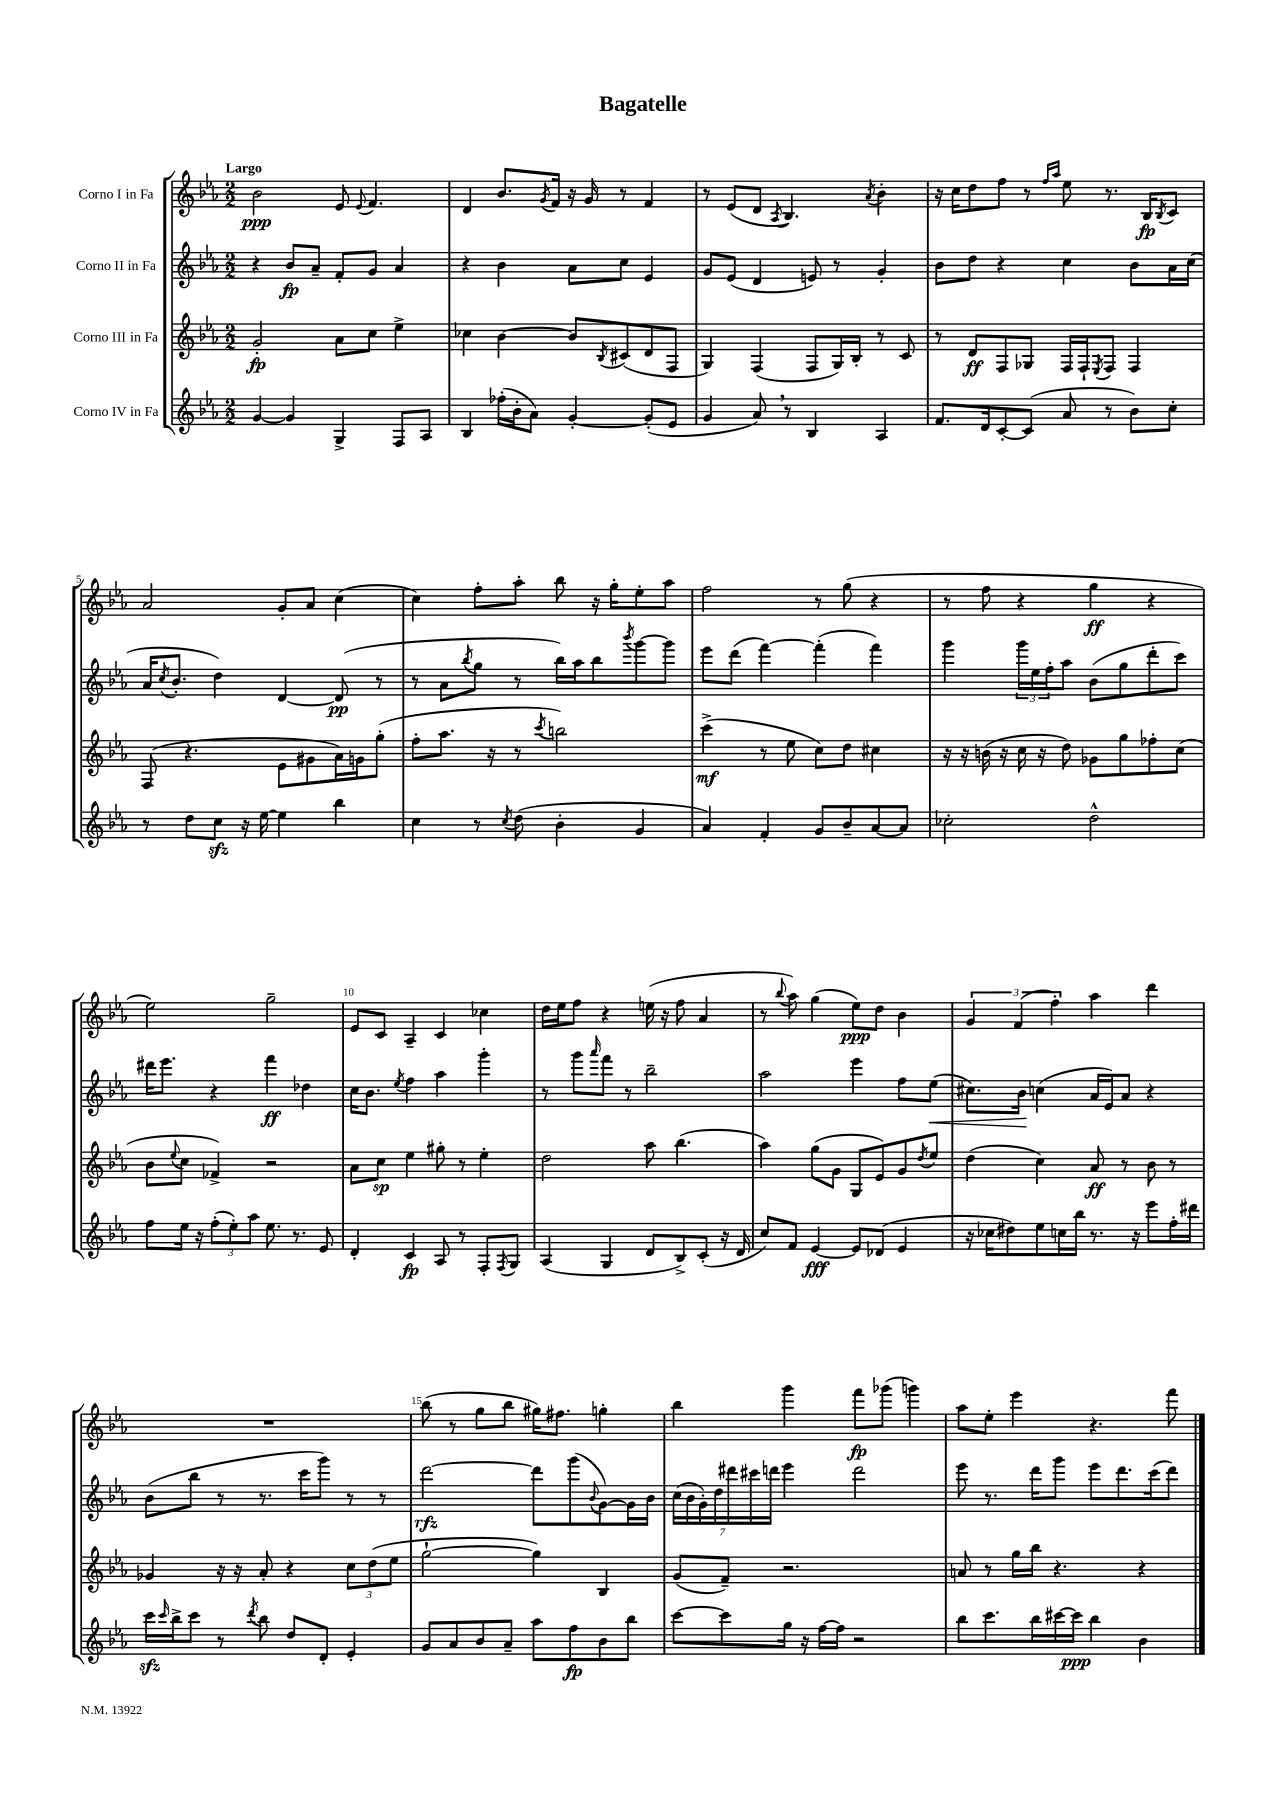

**kern	**dynam	**kern	**dynam	**kern	**dynam	**kern	**dynam
*part4	*part4	*part3	*part3	*part2	*part2	*part1	*part1
*staff4	*staff4	*staff3	*staff3	*staff2	*staff2	*staff1	*staff1
*I"Corno IV in Fa	*	*I"Corno III in Fa	*	*I"Corno II in Fa	*	*I"Corno I in Fa	*
*clefG2	*	*clefG2	*	*clefG2	*	*clefG2	*
*k[b-e-a-]	*	*k[b-e-a-]	*	*k[b-e-a-]	*	*k[b-e-a-]	*
*M2/2	*	*M2/2	*	*M2/2	*	*M2/2	*
=1	=1	=1	=1	=1	=1	=1	=1
!	!	!	!	!	!	!LO:TX:a:B:t=Largo	!
[4g/	.	2g'/	fp	4r	.	2b-\	ppp
4g/]	.	.	.	8b-/L	fp	.	.
.	.	.	.	8a-~/J	.	.	.
4G^/	.	8a-\L	.	8f'/L	.	8e-/	.
.	.	.	.	.	.	8qqe-/	.
.	.	8cc\J	.	8g/J	.	4.f/	.
8F/L	.	4ee-^\	.	4a-/	.	.	.
8A-/J	.	.	.	.	.	.	.
=2	=2	=2	=2	=2	=2	=2	=2
4B-/	.	4cc-X\	.	4r	.	4d/	.
(16ff-X'\LL	.	[4b-\	.	4b-\	.	8.b-/L	.
16b-'\J	.	.	.	.	.	.	.
8a-\J)	.	.	.	.	.	.	.
.	.	.	.	.	.	8qg/	.
.	.	.	.	.	.	16f/Jk	.
[4g'/	.	8b-/L]	.	8a-\L	.	16r	.
.	.	.	.	.	.	16g/	.
.	.	8qB-/	.	.	.	.	.
.	.	(8c#X/	.	8cc\J	.	8r	.
(8g'/L]	.	8d/	.	4e-/	.	4f/	.
8e-/J	.	8F/J	.	.	.	.	.
=3	=3	=3	=3	=3	=3	=3	=3
4g/	.	4G/)	.	8g/L	.	8r	.
.	.	.	.	(8e-/J	.	(8e-/L	.
8a-,/)	.	(4F/	.	4d/	.	8d/J	.
.	.	.	.	.	.	8qA-/	.
8r	.	.	.	.	.	4.B-/)	.
4B-/	.	8F/L	.	8en/)	.	.	.
.	.	16G/L)	.	8r	.	.	.
.	.	16B-'/JJ	.	.	.	.	.
.	.	.	.	.	.	8qa-/	.
4A-/	.	8r	.	4g'/	.	4b-'\	.
.	.	8c/	.	.	.	.	.
=4	=4	=4	=4	=4	=4	=4	=4
8.f/L	.	8r	.	8b-\L	.	16r	.
.	.	.	.	.	.	16cc\KL	.
.	.	8d/L	ff	8dd\J	.	8dd\	.
16d/k	.	.	.	.	.	.	.
[8c'/	.	8F/	.	4r	.	8ff\J	.
(8c/J]	.	8G-X/J	.	.	.	8r	.
.	.	.	.	.	.	16qqff/LL	.
.	.	.	.	.	.	16qqaa-/JJ	.
8a-/	.	16F/LL	.	4cc\	.	8ee-\	.
.	.	16F`/J	.	.	.	.	.
.	.	8qE-/	.	.	.	.	.
8r	.	8F/J	.	.	.	8.r	.
8b-\L)	.	4F/	.	8b-\L	.	.	.
.	.	.	.	.	.	16B-/KL	fp
.	.	.	.	.	.	8qB-/	.
8cc'\J	.	.	.	16a-\L	.	8c/J	.
.	.	.	.	(16cc\JJ	.	.	.
!!LO:LB:g=z
=5	=5	=5	=5	=5	=5	=5	=5
8r	.	(8F/	.	16a-/KL	.	2a-/	.
.	.	.	.	8qcc/	.	.	.
.	.	.	.	8.b-'/J	.	.	.
8dd\L	.	4.r	.	.	.	.	.
8cczz\J	.	.	.	4dd\)	.	.	.
16r	.	.	.	.	.	.	.
[16ee-\	.	.	.	.	.	.	.
4ee-\]	.	8e-\L	.	[4d/	.	8g'/L	.
.	.	8g#X\	.	.	.	8a-/J	.
4bb-\	.	16a-\L)	.	(8d/]	pp	(4cc\	.
.	.	16gn\J	.	.	.	.	.
.	.	(8gg'\J	.	8r	.	.	.
=6	=6	=6	=6	=6	=6	=6	=6
4cc\	.	8ff'\L	.	8r	.	4cc\)	.
.	.	8.aa-\J	.	8a-\L	.	.	.
.	.	.	.	8qbb-/	.	.	.
8r	.	.	.	8gg\J	.	8ff'\L	.
.	.	16r	.	.	.	.	.
8qcc/	.	.	.	.	.	.	.
(8dd\	.	8r	.	8r	.	8aa-'\J	.
.	.	8qccc/	.	.	.	.	.
4b-'\	.	2bbn\)	.	16bb-\LL)	.	8bb-\	.
.	.	.	.	16aa-\J	.	.	.
.	.	.	.	8bb-\	.	16r	.
.	.	.	.	.	.	16gg'\KL	.
.	.	.	.	8qbbb-/	.	.	.
4g/	.	.	.	[8ggg\	.	8ee-'\	.
.	.	.	.	8ggg\J]	.	8aa-\J	.
=7	=7	=7	=7	=7	=7	=7	=7
4a-/)	.	(4ccc^\	mf	8eee-\L	.	2ff\	.
.	.	.	.	(8ddd\J	.	.	.
4f'/	.	8r	.	[4fff\)	.	.	.
.	.	8ee-\	.	.	.	.	.
8g/L	.	8cc\L)	.	(4fff'\]	.	8r	.
8b-~/	.	8dd\J	.	.	.	(8gg\	.
[8a-/	.	4cc#X\	.	4fff\)	.	4r	.
8a-/J]	.	.	.	.	.	.	.
=8	=8	=8	=8	=8	=8	=8	=8
2cc-X'\	.	16r	.	4ggg\	.	8r	.
.	.	16r	.	.	.	.	.
.	.	(16bn\	.	.	.	8ff\	.
.	.	16r	.	.	.	.	.
.	.	16cc\	.	24ggg\LL	.	4r	.
.	.	.	.	24ee-\	.	.	.
.	.	16r	.	.	.	.	.
.	.	.	.	24ff'\J	.	.	.
.	.	8dd\)	.	8aa-\J	.	.	.
2dd^^\	.	8g-X\L	.	(8b-\L	.	4gg\	ff
.	.	8gg\	.	8gg\	.	.	.
.	.	8ff-X'\	.	8ddd'\	.	4r	.
.	.	(8cc\J	.	8ccc\J)	.	.	.
!!LO:LB:g=z
=9	=9	=9	=9	=9	=9	=9	=9
8ff\L	.	8b-\L	.	16ddd#X\KL	.	2ee-\)	.
.	.	.	.	8.eee-\J	.	.	.
.	.	8qqee-/	.	.	.	.	.
16ee-\Jk	.	8cc\J	.	.	.	.	.
16r	.	.	.	.	.	.	.
(12ff'\L	.	4f-X^/)	.	4r	.	.	.
12ee-'\)	.	.	.	.	.	.	.
12aa-\J	.	.	.	.	.	.	.
8.ee-\	.	2r	.	4fff\	ff	2gg~\	.
8.r	.	.	.	.	.	.	.
.	.	.	.	4dd-X\	.	.	.
8e-/	.	.	.	.	.	.	.
=10	=10	=10	=10	=10	=10	=10	=10
4d'/	.	8a-\L	.	16cc\KL	.	8e-/L	.
.	.	.	.	8.b-\J	.	.	.
.	.	8cc\J	sp	.	.	8c/J	.
.	.	.	.	8qee-/	.	.	.
4c/	fp	4ee-\	.	4ff\	.	4A-~/	.
8A-/	.	8gg#X'\	.	4aa-\	.	4c/	.
8r	.	8r	.	.	.	.	.
8F'/L	.	4ee-'\	.	4ggg'\	.	4cc-X\	.
8qF/	.	.	.	.	.	.	.
8G/J	.	.	.	.	.	.	.
=11	=11	=11	=11	=11	=11	=11	=11
(4A-/	.	2dd\	.	8r	.	16dd\LL	.
.	.	.	.	.	.	16ee-\J	.
.	.	.	.	8ggg\L	.	8ff\J	.
.	.	.	.	16qqaaa-/	.	.	.
4G/	.	.	.	8fff\J	.	4r	.
.	.	.	.	8r	.	.	.
8d/L	.	8aa-\	.	2bb-~\	.	(16een\	.
.	.	.	.	.	.	16r	.
8B-^/)	.	(4.bb-\	.	.	.	8ff\	.
(8c'/J	.	.	.	.	.	4a-/	.
16r	.	.	.	.	.	.	.
16d/	.	.	.	.	.	.	.
=12	=12	=12	=12	=12	=12	=12	=12
8cc/L)	.	4aa-\)	.	2aa-\	.	8r	.
.	.	.	.	.	.	8qqbb-/	.
8f/J	.	.	.	.	.	8aa-\)	.
[4e-/	fff	(8gg\L	.	.	.	(4gg\	.
.	.	8g\J	.	.	.	.	.
8e-/L]	.	8G/L	.	4eee-\	.	8ee-\L)	ppp
(8d-X/J	.	8e-/)	.	.	.	8dd\J	.
4e-/	.	8g/	.	8ff\L	.	4b-\	.
.	.	8qdd/	.	.	.	.	.
!	!	!	!	!	!LO:HP:b	!	!
.	.	8ee-/J	.	(8ee-\J	<	.	.
=13	=13	=13	=13	=13	=13	=13	=13
16r	.	(4dd\	.	8.cc#X\L)	.	6g/	.
16cc-X\KL	.	.	.	.	.	.	.
8dd#X\)	.	.	.	.	.	.	.
.	.	.	.	.	.	(6f/	.
.	.	.	.	16b-\Jk	.	.	.
8ee-\	.	4cc\)	.	(4ccn\	[	.	.
.	.	.	.	.	.	6ff'\)	.
16ccn\L	.	.	.	.	.	.	.
16bb-\JJ	.	.	.	.	.	.	.
8.r	.	8a-/	ff	16a-/LL	.	4aa-\	.
.	.	.	.	16e-/J)	.	.	.
.	.	8r	.	8a-/J	.	.	.
16r	.	.	.	.	.	.	.
8eee-\L	.	8b-\	.	4r	.	4ddd\	.
16ff'\L	.	8r	.	.	.	.	.
16ddd#X\JJ	.	.	.	.	.	.	.
!!LO:LB:g=z
=14	=14	=14	=14	=14	=14	=14	=14
16ccczz\LL	.	4g-X/	.	(8b-\L	.	1r	.
16qqccc/	.	.	.	.	.	.	.
16bb-^\J	.	.	.	.	.	.	.
8ccc\J	.	.	.	8bb-\J	.	.	.
8r	.	16r	.	8r	.	.	.
.	.	16r	.	.	.	.	.
8qddd/	.	.	.	.	.	.	.
8bb-\	.	8a-'/	.	8.r	.	.	.
8dd/L	.	4r	.	.	.	.	.
.	.	.	.	16ccc\KL	.	.	.
8d'/J	.	.	.	8ggg\J)	.	.	.
4e-'/	.	12cc\L	.	8r	.	.	.
.	.	(12dd\	.	.	.	.	.
.	.	.	.	8r	.	.	.
.	.	12ee-\J	.	.	.	.	.
=15	=15	=15	=15	=15	=15	=15	=15
8g/L	.	[2gg`\	.	[2ddd\	rfz	(8bb-\	.
8a-/	.	.	.	.	.	8r	.
8b-/	.	.	.	.	.	8gg\L	.
8a-~/J	.	.	.	.	.	8bb-\J	.
8aa-\L	.	4gg\])	.	8ddd\L]	.	16gg#X\KL)	.
.	.	.	.	.	.	8.ff#X\J	.
8ff\	fp	.	.	(8ggg\	.	.	.
.	.	.	.	8qqb-/	.	.	.
8b-\	.	4B-/	.	[8g\)	.	4ggn'\	.
8bb-\J	.	.	.	16g\L]	.	.	.
.	.	.	.	16b-\JJ	.	.	.
=16	=16	=16	=16	=16	=16	=16	=16
[8ccc\L	.	(8g/L	.	(28cc\LL	.	4bb-\	.
.	.	.	.	28b-\	.	.	.
.	.	.	.	28g'\)	.	.	.
.	.	.	.	28dd\	.	.	.
8ccc\]	.	8f~/J)	.	.	.	.	.
.	.	.	.	28ddd#X\	.	.	.
.	.	.	.	28ccc#X\	.	.	.
.	.	.	.	28dddn\JJ	.	.	.
16gg\Jk	.	2.r	.	4eee-\	.	4ggg\	.
16r	.	.	.	.	.	.	.
[16ff\LL	.	.	.	.	.	.	.
16ff\JJ]	.	.	.	.	.	.	.
2r	.	.	.	2ddd\	.	8fff\L	fp
.	.	.	.	.	.	(8ggg-X\J	.
.	.	.	.	.	.	4gggn\)	.
=17	=17	=17	=17	=17	=17	=17	=17
8bb-\L	.	8an/	.	8eee-\	.	8aa-\L	.
8.ccc\	.	8r	.	8.r	.	8ee-'\J	.
.	.	16gg\LL	.	.	.	4eee-\	.
16bb-\L	.	16bb-\JJ	.	16ddd\KL	.	.	.
[16ccc#X\	.	4.r	.	8ggg\J	.	.	.
16ccc#\JJ]	ppp	.	.	.	.	.	.
4bb-\	.	.	.	8eee-\L	.	4.r	.
.	.	.	.	8.ddd\	.	.	.
4b-\	.	4r	.	.	.	.	.
.	.	.	.	(16ccc\k	.	.	.
.	.	.	.	8ddd\J)	.	8fff\	.
==	==	==	==	==	==	==	==
*-	*-	*-	*-	*-	*-	*-	*-
